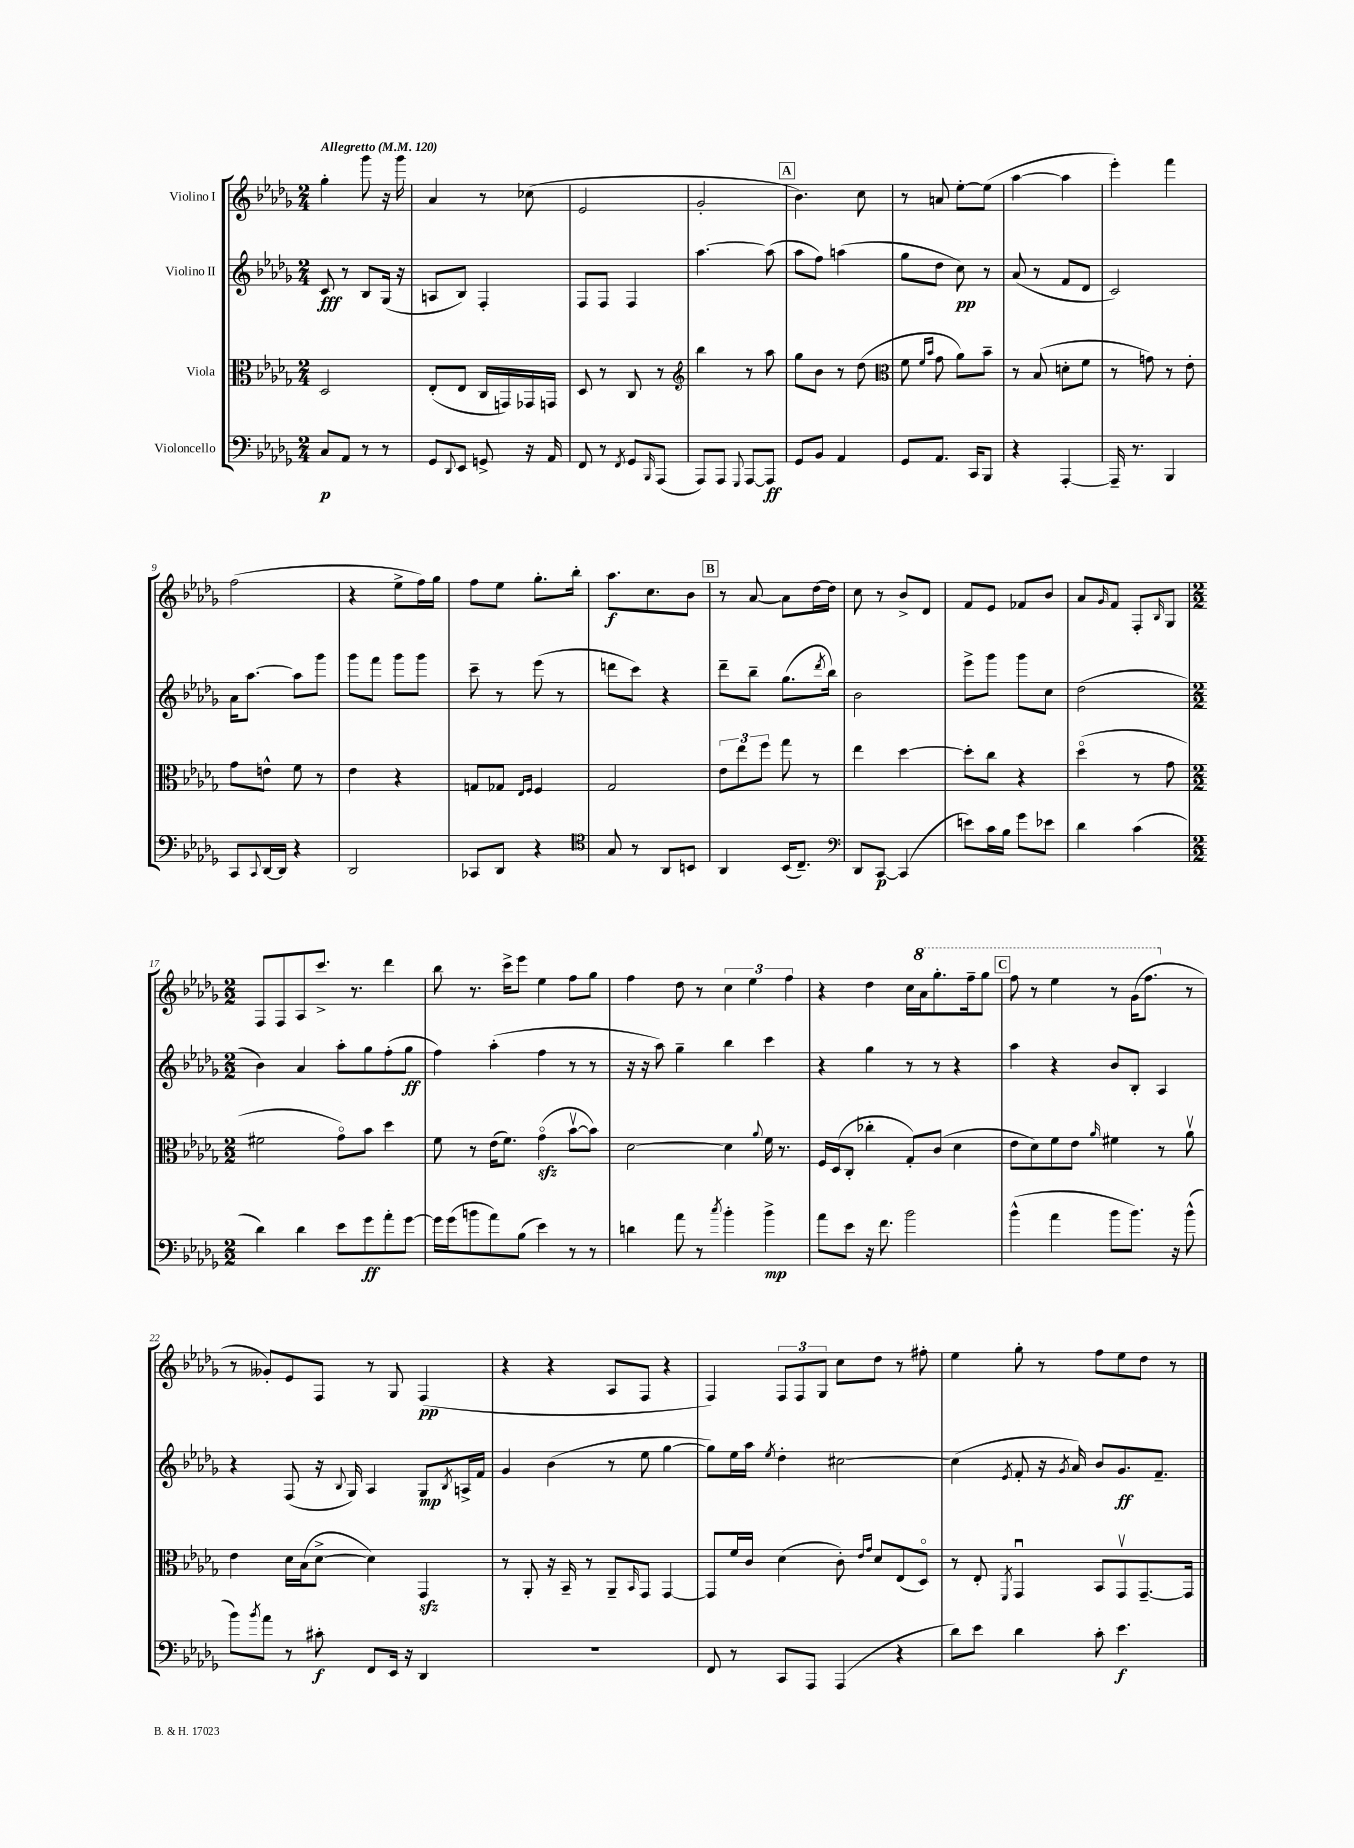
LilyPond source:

<<
\new StaffGroup <<
\new Staff = "s0" \with { instrumentName = "Violino I" } {
    \clef treble \key des \major \numericTimeSignature \time 2/4 \tempo "Allegretto" 4 = 120
    ges''4-. ges'''8 r16 ges'''16 |
    aes'4 r8 ces''8( |
    ees'2 |
    ges'2-. |
    \mark \markup { \box "A" } bes'4.) c''8 |
    r8 a'8 ees''8~-. ees''8( |
    aes''4~ aes''4 |
    ees'''4-.) f'''4 |
    f''2( |
    r4 ees''8-> f''16) ges''16 |
    f''8 ees''8 ges''8.-. bes''16-. |
    aes''8.\f c''8. bes'8 |
    \mark \markup { \box "B" } r8 aes'8~ aes'8 des''16~ des''16 |
    c''8 r8 bes'8-> des'8 |
    f'8 ees'8 fes'8 bes'8 |
    aes'8 \grace { ges'16 } f'8 f8-. \grace { bes16 } ges8 |
    \numericTimeSignature \time 2/2 f8 f8 aes8 c'''8.-> r8. des'''4 |
    bes''8 r8. c'''16-> ees'''8 ees''4 f''8 ges''8 |
    f''4 des''8 r8 \tuplet 3/2 { c''4 ees''4 f''4 } |
    r4 des''4 c''16 \ottava #1 aes''16 ges'''8.-. f'''16-- ges'''8 |
    \mark \markup { \box "C" } f'''8 r8 ees'''4 r8 ges''16( f'''8. \ottava #0 r8 |
    r8 geses'8-.) ees'8 f8 r8 ges8 f4\pp( |
    r4 r4 aes8 f8 r4 |
    f4) \tuplet 3/2 { f8 f8 ges8 } c''8 des''8 r8 fis''8-. |
    ees''4 ges''8-. r8 f''8 ees''8 des''8 r8 \bar "|." |
}
\new Staff = "s1" \with { instrumentName = "Violino II" } {
    \clef treble \key des \major \numericTimeSignature \time 2/4
    c'8\fff r8 bes8 ges16( r16 |
    a8 bes8) f4-. |
    f8 f8 f4 |
    aes''4.~ aes''8( |
    \mark \markup { \box "A" } aes''8 f''8) a''4( |
    ges''8 des''8 c''8\pp) r8 |
    aes'8( r8 f'8 des'8 |
    c'2) |
    aes'16 aes''8.~ aes''8 ges'''8 |
    ges'''8 f'''8 ges'''8 ges'''8 |
    c'''8-- r8 ees'''8( r8 |
    d'''8 c'''8) r4 |
    \mark \markup { \box "B" } des'''8-- bes''8-- ges''8.( \acciaccatura { des'''8 } bes''16) |
    bes'2 |
    ees'''8-> ges'''8 ges'''8 c''8 |
    des''2( |
    \numericTimeSignature \time 2/2 bes'4) aes'4 aes''8-. ges''8 f''8-.( ges''8\ff |
    f''4) aes''4-.( f''4 r8 r8 |
    r16 r16 aes''8) ges''4-- bes''4 c'''4 |
    r4 ges''4 r8 r8 r4 |
    \mark \markup { \box "C" } aes''4 r4 bes'8 bes8-. aes4 |
    r4 f8( r16 \appoggiatura { bes8 } ges16) aes4 ges8\mp \acciaccatura { bes8 } a16-> f'16 |
    ges'4 bes'4( r8 ees''8 ges''4~ |
    ges''8) ees''16 aes''16 \acciaccatura { ees''8 } des''4-. cis''2~ |
    cis''4( \acciaccatura { ees'8 } f'8-. r16 \acciaccatura { ges'8 } aes'16) bes'8 ges'8.\ff f'8.-- \bar "|." |
}
\new Staff = "s2" \with { instrumentName = "Viola" } {
    \clef alto \key des \major \numericTimeSignature \time 2/4
    des2 |
    ees8-.( ees8 c16 g,16) ges,16 g,16 |
    des8 r8 c8 r8 |
    \clef treble bes''4 r8 aes''8 |
    \mark \markup { \box "A" } ges''8 bes'8 r8 des''8( |
    \clef alto f'8 \grace { f'16 bes'16 } ges'8 aes'8) bes'8-- |
    r8 bes8( d'8-. f'8 |
    r8 g'8) r8 ees'8-. |
    ges'8 e'8-^ f'8 r8 |
    ees'4 r4 |
    g8 ges8 \grace { ees16 f16 } f4 |
    ges2 |
    \mark \markup { \box "B" } \tuplet 3/2 { ees'8 ees''8 f''8 } ges''8 r8 |
    ees''4 des''4~ |
    des''8-. c''8 r4 |
    des''4\flageolet( r8 ges'8 |
    \numericTimeSignature \time 2/2 fis'2 ges'8\flageolet) bes'8 des''4 |
    f'8 r8 ees'16( f'8.) ges'4\flageolet\sfz( bes'8~\upbow bes'8) |
    des'2~ des'4 \appoggiatura { aes'8 } f'16 r8. |
    f16 des16( c8-. ces''4-. ges8-.) c'8( des'4 |
    \mark \markup { \box "C" } ees'8 des'8) f'8 ees'8 \grace { aes'16 } fis'4 r8 aes'8\upbow |
    ees'4 des'16 bes16( des'8~-> des'4) ges,4\sfz |
    r8 aes,8-. r16 bes,16-- r8 aes,8-- \grace { bes,16 } ges,8 ges,4~ |
    ges,8 f'16 c'16 des'4( c'8-.) \grace { ees'16 ges'16 } des'8 ees8( des8\flageolet) |
    r8 ees8-. \acciaccatura { f,8 } ges,4\downbow bes,8 ges,8\upbow ges,8.~-- ges,16 \bar "|." |
}
\new Staff = "s3" \with { instrumentName = "Violoncello" } {
    \clef bass \key des \major \numericTimeSignature \time 2/4
    c8\p aes,8 r8 r8 |
    ges,8 \appoggiatura { des,8 } ees,8 g,8-> r16 aes,16 |
    f,8 r8 \acciaccatura { f,8 } ges,8 \grace { bes,,16 } aes,,8( |
    aes,,8) aes,,8 \appoggiatura { ges,,8 } aes,,8~ aes,,8\ff |
    \mark \markup { \box "A" } ges,8 bes,8 aes,4 |
    ges,8 aes,8. c,16 bes,,8 |
    r4 aes,,4~-. |
    aes,,16-- r8. bes,,4 |
    c,8 \appoggiatura { c,8 } des,16~ des,16 r4 |
    des,2 |
    ces,8 des,8 r4 |
    \clef tenor ges8 r8 aes,8 b,8 |
    \mark \markup { \box "B" } aes,4 bes,16( c8.--) |
    \clef bass des,8 c,8~\p c,4( |
    e'8) c'16 bes16 ges'8 ees'8 |
    des'4 c'4( |
    \numericTimeSignature \time 2/2 des'4) des'4 ees'8 ges'8\ff aes'8-. ges'8~ |
    ges'16 ges'16( b'8 aes'8) bes8( ees'4) r8 r8 |
    d'4 aes'8 r8 \acciaccatura { c''8 } bes'4-. bes'4->\mp |
    aes'8 ees'8 r16 f'8. bes'2 |
    \mark \markup { \box "C" } bes'4-^( aes'4 bes'8 bes'8.) r16 bes'8-^( |
    bes'8) \acciaccatura { bes'8 } aes'8 r8 cis'8-.\f f,8 ees,16 r16 des,4 |
    R1 |
    f,8 r8 c,8 aes,,8 aes,,4( r4 |
    des'8) ees'8 des'4 c'8-. ees'4.\f \bar "|." |
}
>>
>>
